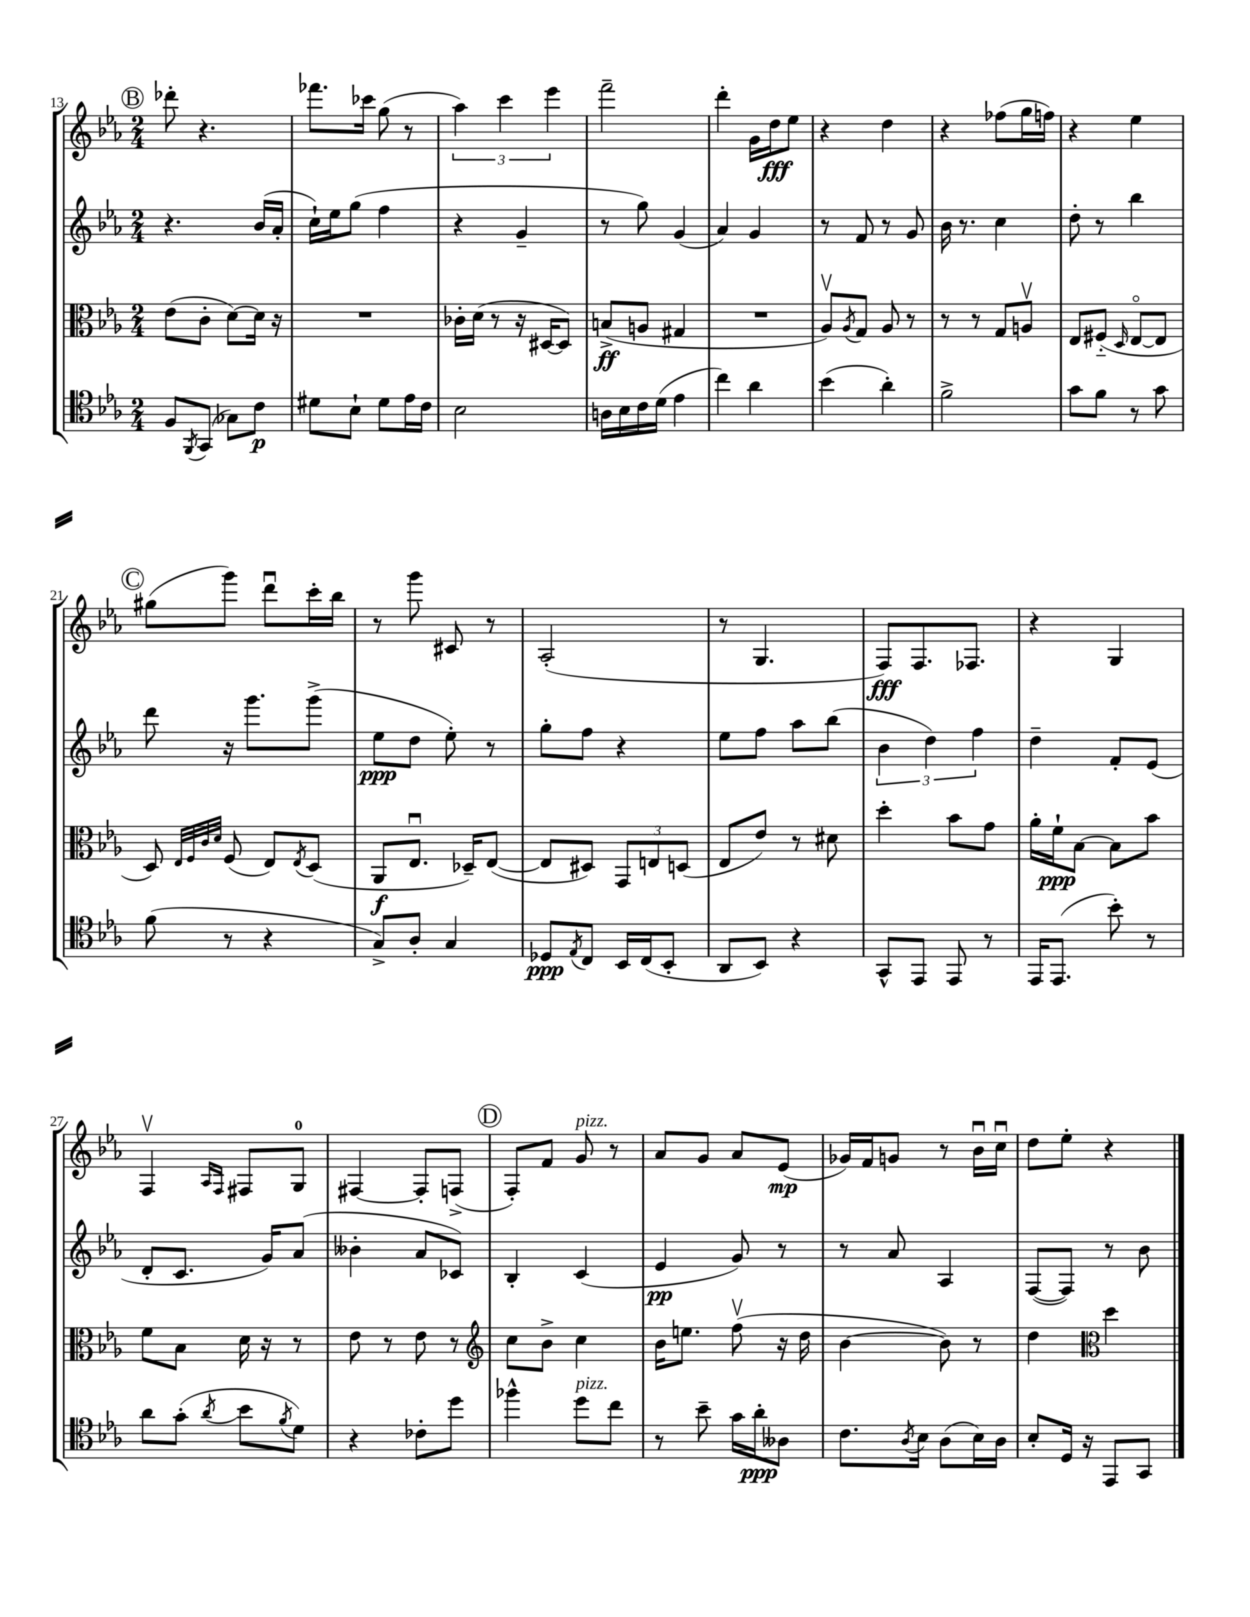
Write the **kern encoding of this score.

**kern	**kern	**kern	**kern
*staff4	*staff3	*staff2	*staff1
*clefC4	*clefC3	*clefG2	*clefG2
*k[b-e-a-]	*k[b-e-a-]	*k[b-e-a-]	*k[b-e-a-]
*M2/4	*M2/4	*M2/4	*M2/4
8F	(8e-	4.r	8ddd-'
8qFF	.	.	.
(8GG	8c'	.	4.r
8G-)	[8d)	.	.
8c	16d]	(16b-	.
.	16r	16a-'	.
=	=	=	=
8d#	2r	16cc`)	8.fff-
.	.	16ee-	.
8B-`	.	(8gg	.
.	.	.	16ccc-
8d#	.	4ff	(8gg
16e-	.	.	8r
16c	.	.	.
=	=	=	=
2B-	16c-'	4r	6aa-)
.	(16d	.	.
.	8r	.	.
.	.	.	6ccc
.	16r	4g~	.
.	[16D#	.	.
.	.	.	6eee-
.	8D#])	.	.
=	=	=	=
16A	(8B^	8r	2fff~
16B-	.	.	.
16c	8A	8gg)	.
(16d	.	.	.
4e-	4G#	(4g	.
=	=	=	=
4cc)	2r	4a-)	4ddd'
4a-	.	4g	16g
.	.	.	16dd
.	.	.	8ee-
=	=	=	=
(4b-	8A-v)	8r	4r
.	8qA-	.	.
.	8G	8f	.
4a-')	8A-	8r	4dd
.	8r	8g	.
=	=	=	=
2f^	8r	16b-	4r
.	.	8.r	.
.	8r	.	.
.	8G	4cc	(8ff-
.	8Av	.	16gg
.	.	.	16ff)
=	=	=	=
8g	8E-	8dd'	4r
8f	(8F#'~	8r	.
.	16qqD	.	.
8r	[8E-o	4bb-	4ee-
8g	8E-]	.	.
=	=	=	=
(8f	8D)	8ddd	(8gg#
.	32qqE-	.	.
.	32qqF	.	.
.	32qqc	.	.
.	32qqd	.	.
8r	(8F	16r	8ggg)
.	.	8.ggg	.
4r	8E-)	.	8dddu
.	8qE-	.	.
.	(8D	(8ggg^	16ccc'
.	.	.	16bb-
=	=	=	=
8G^)	8AA-	8ee-	8r
8A-'	8.E-u	8dd	8ggg
4G	.	8ee-')	8c#
.	16D-~)	.	.
.	([8E-	8r	8r
=	=	=	=
8D-	8E-]	8gg'	(2A-'
8qE-	.	.	.
8C	8D#)	8ff	.
16BB-	12GG	4r	.
(16C	.	.	.
.	12E	.	.
8BB-'	.	.	.
.	(12D	.	.
=	=	=	=
8AA-	8E-	8ee-	8r
8BB-)	8e-)	8ff	4.G
4r	8r	8aa-	.
.	8d#	(8bb-	.
=	=	=	=
8GG^^	4dd'	6b-	8F)
8EE-	.	.	8.F
.	.	6dd)	.
8EE-	8b-	.	.
.	.	.	8.F-
.	.	6ff	.
8r	8g	.	.
=	=	=	=
16EE-	16a-'	4dd~	4r
(8.EE-	16f`	.	.
.	[8B-	.	.
8b-')	8B-]	8f'	4G
8r	8b-	(8e-	.
=	=	=	=
8a-	8f	8d'	4Fv
(8g'	8B-	8.c	.
.	.	.	16qqA-
8qa-	.	.	16qqF
8b-	16d	.	8F#
.	16r	16g)	.
8qf	.	.	.
8d)	8r	(8a-	8G
=	=	=	=
4r	8e-	4b--'	[4F#
.	8r	.	.
8c-'	8e-	8a-	8F#']
8dd	8r	8c-)	(8F^
=	=	=	=
*	*clefG2	*	*
4ff-^^	8cc	4B-'	8F')
.	8b-^	.	8f
8dd	4cc	(4c	8g
8cc	.	.	8r
=	=	=	=
8r	16b-	4e-	8a-
.	8.ee	.	.
8b-~	.	.	8g
16g	(8ffv	8g)	8a-
16a-'	.	.	.
8A--	16r	8r	(8e-
.	16dd	.	.
=	=	=	=
8.c	[4b-	8r	16g-)
.	.	.	16f
.	.	8a-	8g
8qA-	.	.	.
16B-	.	.	.
(8A-	8b-])	4A-	8r
16B-)	8r	.	16b-u
16A-	.	.	16ccu
=	=	=	=
8B-'	4dd	([8F	8dd
16D	.	8F])	8ee-'
16r	.	.	.
*	*clefC3	*	*
8EE-	4dd	8r	4r
8GG	.	8b-	.
==	==	==	==
*-	*-	*-	*-
